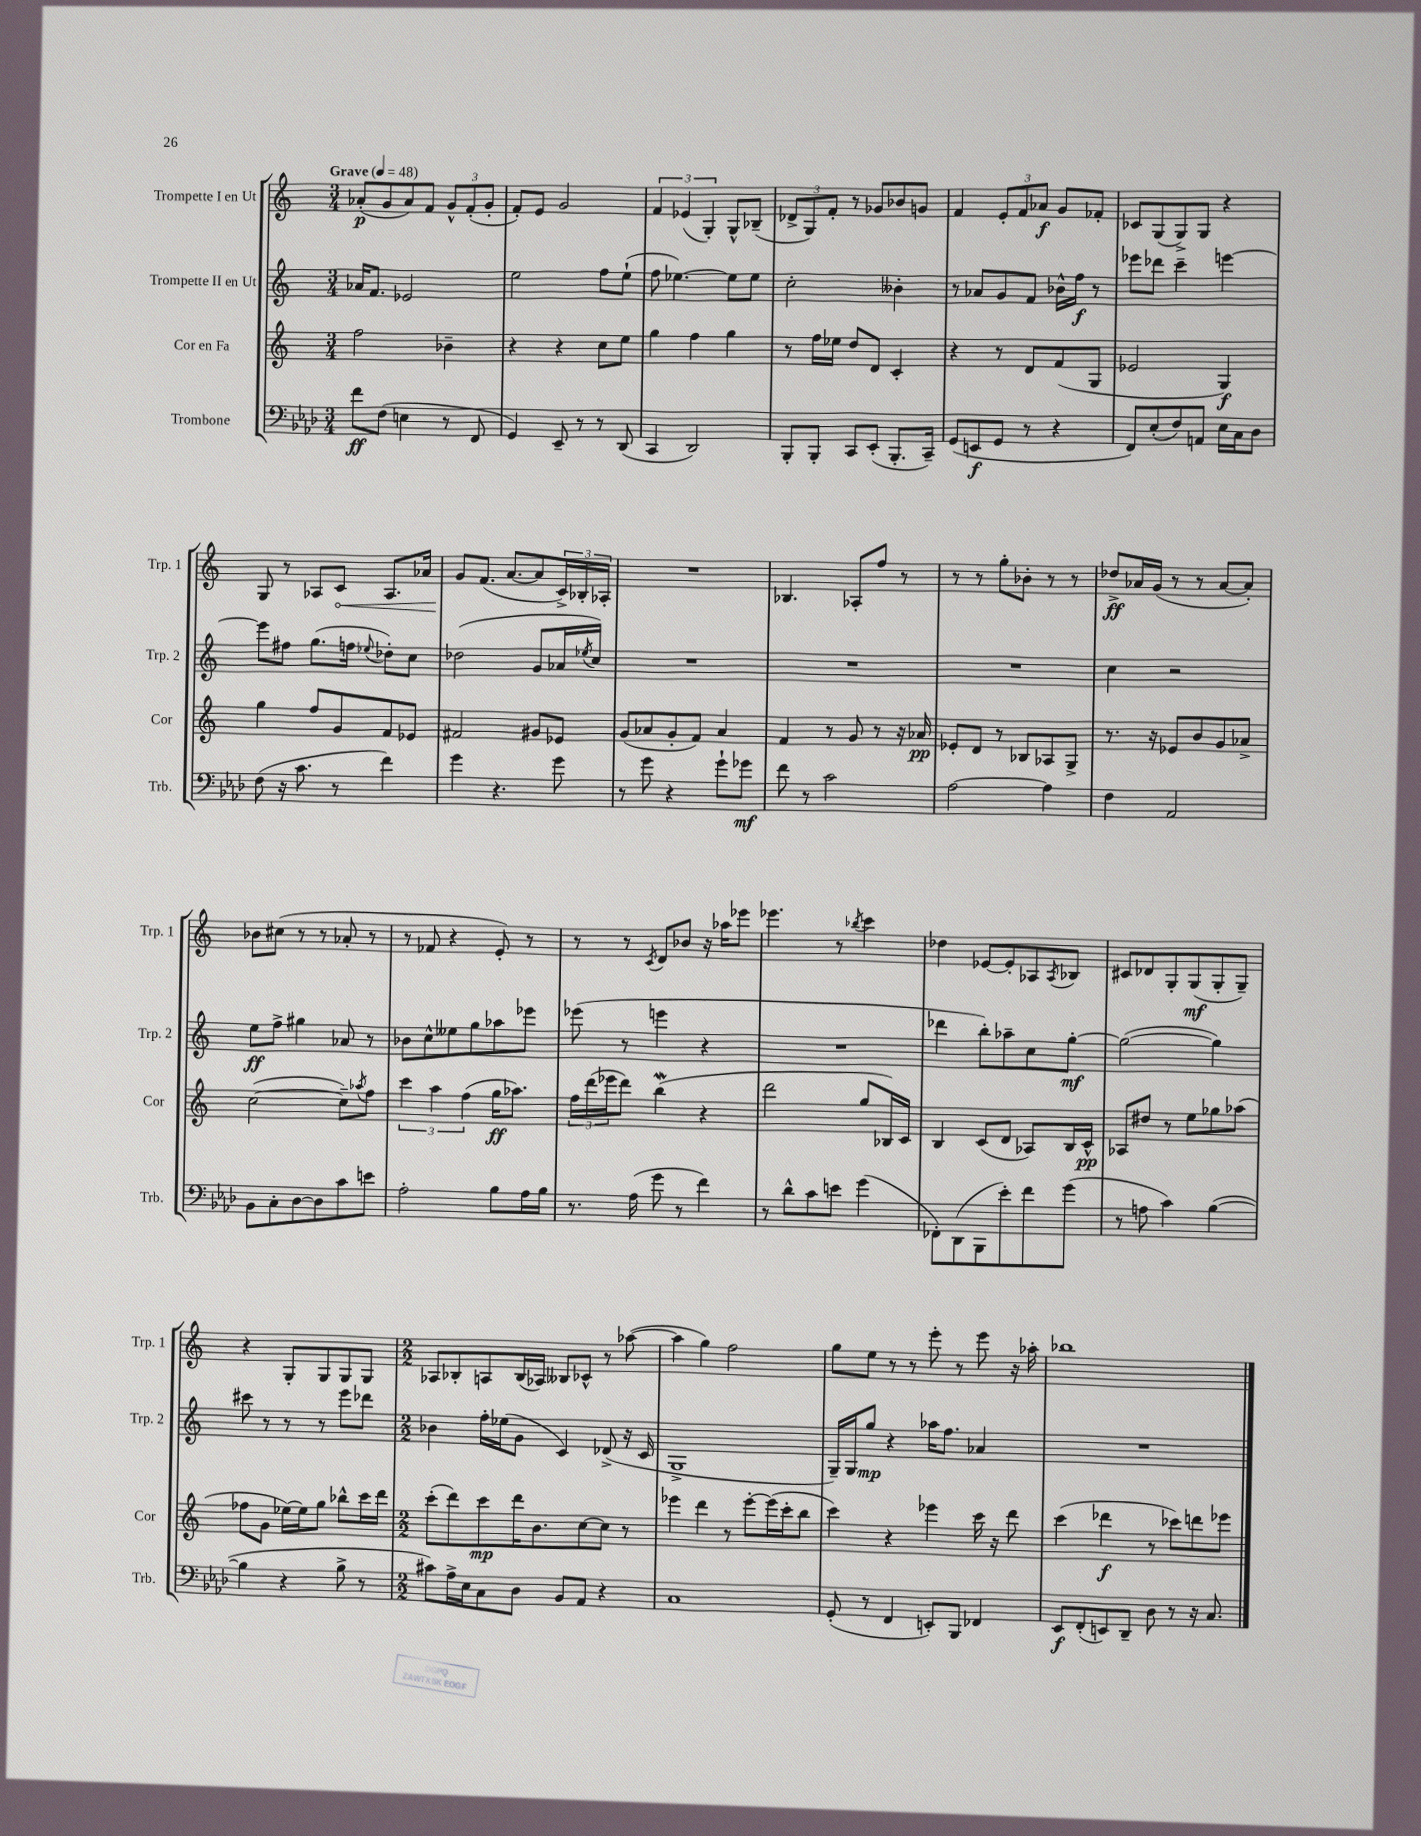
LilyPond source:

<<
\new StaffGroup <<
\new Staff = "s0" \with { instrumentName = "Trompette I en Ut" shortInstrumentName = "Trp. 1" } {
    \clef treble \key c \major \numericTimeSignature \time 3/4 \tempo "Grave" 4 = 48
    aes'8-.\p( g'8 aes'8) f'8 \tuplet 3/2 { g'8-^ f'8-.( g'8-. } |
    f'8-.) e'8 g'2 |
    \tuplet 3/2 { f'4 ees'4( g4-.) } g8-^ bes8--( |
    \tuplet 3/2 { des'8-> g8) f'8-. } r8 ges'8 bes'8 g'8 |
    f'4 \tuplet 3/2 { e'8-. f'8 aes'8\f } g'8 fes'8-. |
    ces'8 g8( g8->) g8 r4 |
    g8 r8 aes8 \once \override Hairpin.circled-tip = ##t c'8\< aes8. aes'16 |
    g'8\! f'8.( a'8.~ a'8 \tuplet 3/2 { c'16->) bes16-. aes16-. } |
    R2. |
    bes4. aes8-. f''8 r8 |
    r8 r8 g''8-. bes'8-. r8 r8 |
    des''8->\ff aes'16 g'16( r8 r8 aes'8~ aes'8-.) |
    bes'8 cis''8( r8 r8 aes'8-. r8 |
    r8 fes'8 r4 e'8-.) r8 |
    r8 r8 \acciaccatura { c'8 } d'8 bes'8 r16 aes''16 ees'''8 |
    ees'''4. r8 \acciaccatura { bes''8 } c'''4 |
    des''4 ees'8~ ees'8-. aes8 \acciaccatura { aes8 } bes8 |
    cis'8 des'8 g8-. g8\mf( g8-. g8--) |
    r4 g8-. g8 g8 g8 |
    \numericTimeSignature \time 2/2 aes8 bes8-. a8 bes16( aes16) beses8 ces'8-^ r8 aes''8~( |
    aes''4 g''4) f''2 |
    g''8 e''8 r8 r8 e'''8-. r8 e'''8 r16 aes''16-. |
    bes''1 \bar "|." |
}
\new Staff = "s1" \with { instrumentName = "Trompette II en Ut" shortInstrumentName = "Trp. 2" } {
    \clef treble \key c \major \numericTimeSignature \time 3/4
    aes'16 f'8. ees'2 |
    e''2 f''8 e''8-!( |
    f''8 ees''4.~) ees''8 ees''8 |
    c''2-. beses'4-. |
    r8 aes'8 g'8 f'8 bes'16-^ f''16\f r8 |
    ees'''8 des'''8 c'''4-- e'''4~ |
    e'''8 fis''8 g''8.( f''16 \appoggiatura { ees''8 } des''8-.) c''8 |
    des''2( g'8 aes'16 \acciaccatura { ees''8 } c''16) |
    R2. |
    R2. |
    R2. |
    c''4 r2 |
    e''8\ff f''8-> gis''4 aes'8 r8 |
    bes'8 c''8-^ eeses''8 g''8 aes''8 ees'''8 |
    ees'''8( r8 e'''4 r4 |
    R2. |
    des'''4 b''8-.) aes''8-- c''8 g''8~-.\mf |
    g''2~( g''4) |
    cis'''8 r8 r8 r8 e'''8 des'''8 |
    \numericTimeSignature \time 2/2 bes'4 f''16-. ees''16( g'8 c'4) des'8->( r16 c'16 |
    g1-> |
    g16--) g16 g''8\mp r4 aes''16 f''8. aes'4 |
    R1 \bar "|." |
}
\new Staff = "s2" \with { instrumentName = "Cor en Fa" shortInstrumentName = "Cor" } {
    \clef treble \key c \major \numericTimeSignature \time 3/4
    f''2 bes'4-- |
    r4 r4 c''8 e''8 |
    g''4 f''4 g''4 |
    r8 f''16 ees''16 d''8 d'8 c'4-. |
    r4 r8 d'8 f'8( g8 |
    ees'2 g4\f) |
    g''4 f''8 g'8 f'8 ees'8 |
    fis'2 gis'8 ees'8 |
    g'8( aes'8 g'8-. f'8) aes'4 |
    f'4 r8 g'8 r8 r16 aes'16\pp |
    ees'8-. d'8 r8 bes8 aes8 g8-> |
    r8. r16 ees'8 b'8 g'8 aes'8-> |
    c''2~( c''8--) \acciaccatura { aes''8 } f''8 |
    \tuplet 3/2 { c'''4 a''4 f''4( } g''16\ff aes''8.) |
    \tuplet 3/2 { f''16 d'''16( ees'''16 } d'''8) b''4\mordent( r4 |
    d'''2 g''8 bes16) c'16 |
    b4 c'8( d'8 aes8) b16 c'16-^\pp |
    aes8 dis''8 r8 e''8 ges''8 aes''8( |
    fes''8 g'8 ees''16~) ees''16 g''8 bes''8-^ c'''16 d'''16 |
    \numericTimeSignature \time 2/2 c'''8-.( d'''8) c'''8\mp d'''16 b'8. c''8~ c''8 r8 |
    ees'''4 d'''4 r8 ees'''8~-. ees'''16( c'''16-. b''8 |
    c'''4) r4 ees'''4 c'''16 r16 d'''8 |
    c'''4( des'''4\f r8 ces'''8) d'''8 ees'''8 \bar "|." |
}
\new Staff = "s3" \with { instrumentName = "Trombone" shortInstrumentName = "Trb." } {
    \clef bass \key aes \major \numericTimeSignature \time 3/4
    f'8\ff f8( e4 r8 f,8 |
    g,4) ees,8-- r8 r8 des,8( |
    c,4 des,2) |
    bes,,8-. bes,,8-. c,8 ees,8-.( bes,,8.-. c,16--) |
    g,8( e,8\f g,8 r8 r4 |
    f,8) ees8-.( f8) a,8 ees16 c16 des8 |
    f8( r16 c'8. r8 f'4) |
    g'4 r4. g'8 |
    r8 g'8 r4 g'8-! ges'8\mf |
    f'8 r8 c'2 |
    aes2~ aes4 |
    f4 aes,2 |
    bes,8 c8-. des8~ des8 c'8 e'8 |
    aes2-. bes8 aes16 bes16 |
    r8. aes16( g'8 r8 f'4) |
    r8 des'8-^ c'8 e'8 g'4( |
    fes,8-.) des,8( bes,,8 ees'8-.) f'8 g'8( |
    r8 a8 c'4) bes4~( |
    bes4 r4 bes8-> r8 |
    \numericTimeSignature \time 2/2 cis'8) aes16-> ees16 c8 des8 bes,8 aes,8 r4 |
    c1 |
    g,8-.( r8 f,4 e,8-.) bes,,8 fes,4 |
    ees,8\f f,8-.( e,8) des,8-- des8 r8 r16 c8. \bar "|." |
}
>>
>>
\layout { \context { \Score \remove "Bar_number_engraver" } }
